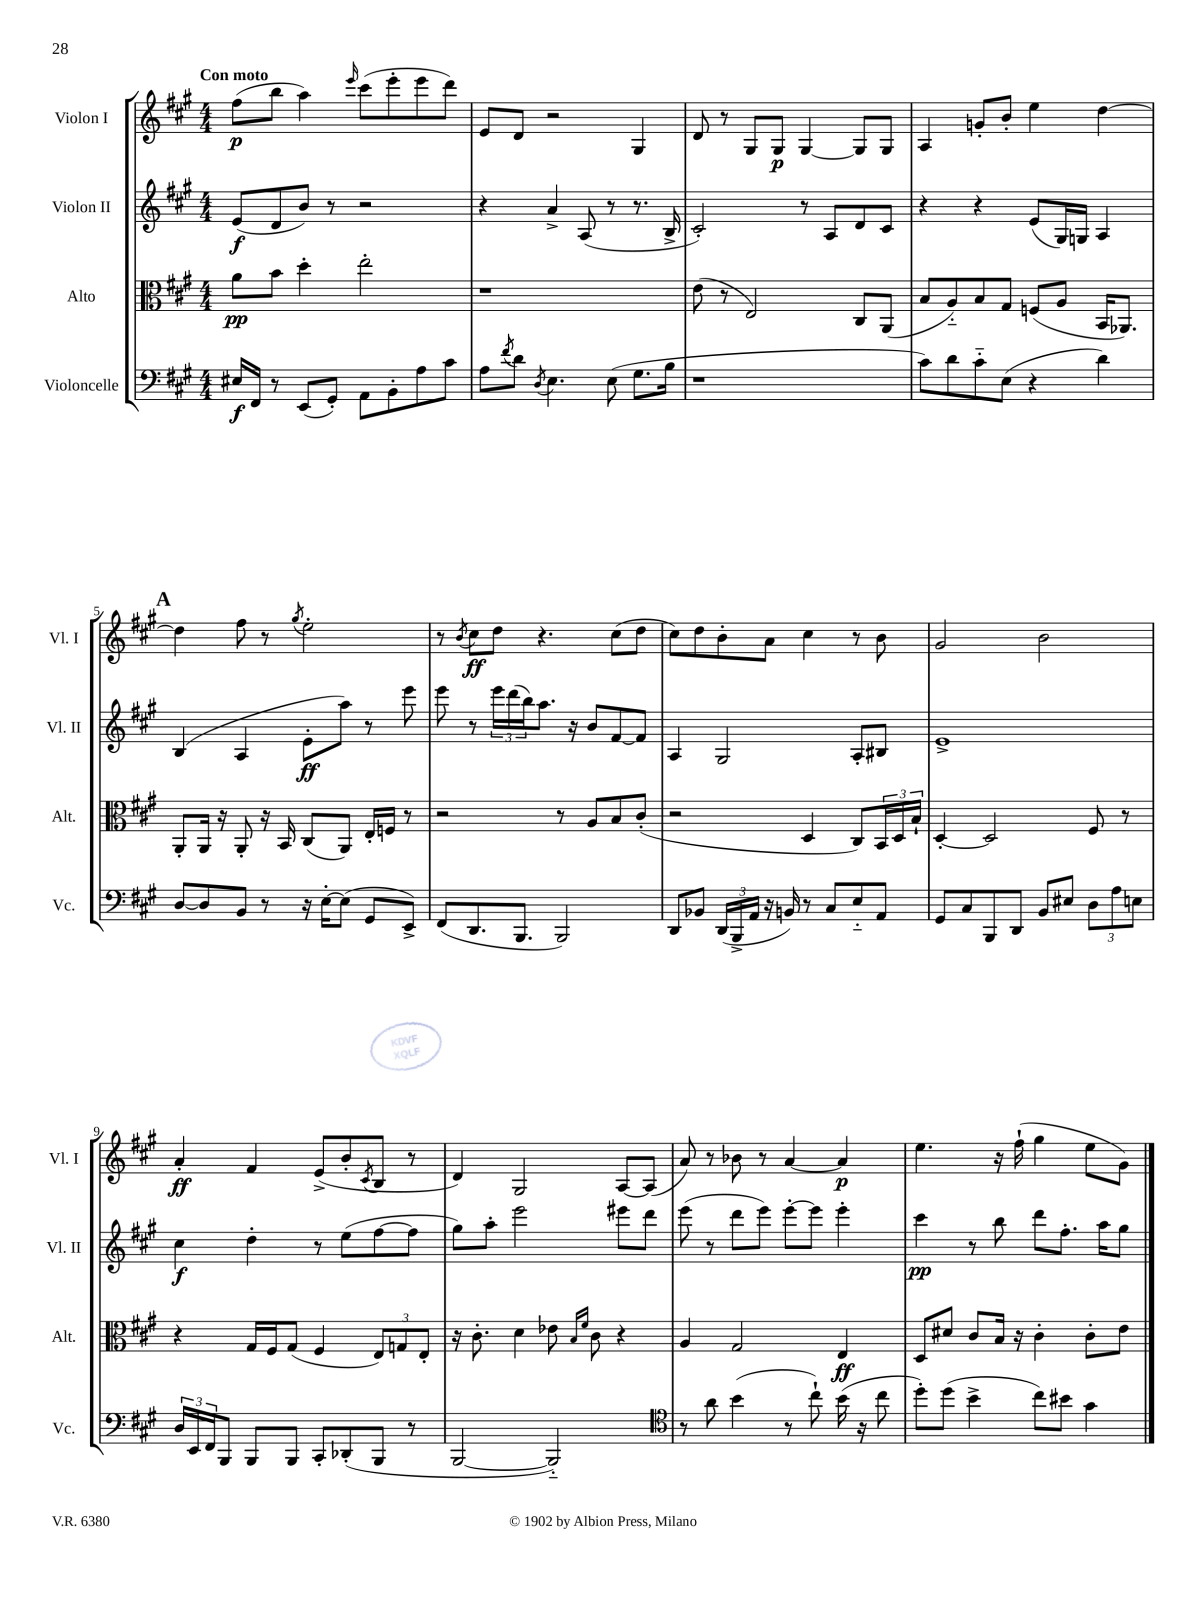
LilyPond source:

<<
\new StaffGroup <<
\new Staff = "s0" \with { instrumentName = "Violon I" shortInstrumentName = "Vl. I" } {
    \clef treble \key a \major \numericTimeSignature \time 4/4 \tempo "Con moto"
    fis''8\p( b''8 a''4) \grace { e'''16 } cis'''8( e'''8-. e'''8 d'''8) |
    e'8 d'8 r2 gis4 |
    d'8 r8 gis8 gis8\p gis4~ gis8 gis8 |
    a4 g'8-. b'8-. e''4 d''4~ |
    \mark \markup { \bold "A" } d''4 fis''8 r8 \acciaccatura { gis''8 } e''2-. |
    r8 \acciaccatura { b'8 } cis''8\ff d''8 r4. cis''8( d''8 |
    cis''8) d''8 b'8-. a'8 cis''4 r8 b'8 |
    gis'2 b'2 |
    a'4-.\ff fis'4 e'8->( b'8-. \acciaccatura { cis'8 } b8 r8 |
    d'4) gis2 a8~ a8( |
    a'8) r8 bes'8 r8 a'4~ a'4\p |
    e''4. r16 fis''16-!( gis''4 e''8 gis'8) \bar "|." |
}
\new Staff = "s1" \with { instrumentName = "Violon II" shortInstrumentName = "Vl. II" } {
    \clef treble \key a \major \numericTimeSignature \time 4/4
    e'8\f( d'8 b'8) r8 r2 |
    r4 a'4-> a8( r8 r8. b16-> |
    cis'2-.) r8 a8 d'8 cis'8 |
    r4 r4 e'8( gis16) g16 a4 |
    \mark \markup { \bold "A" } b4( a4 e'8-.\ff a''8) r8 e'''8 |
    e'''8 r8 \tuplet 3/2 { e'''16 d'''16( b''16) } a''8. r16 b'8 fis'8~ fis'8 |
    a4 gis2 a8-. bis8 |
    e'1-> |
    cis''4\f d''4-. r8 e''8( fis''8~ fis''8 |
    gis''8) a''8-. e'''2 eis'''8 d'''8 |
    e'''8( r8 d'''8 e'''8) e'''8~-. e'''8 e'''4-. |
    cis'''4\pp r8 b''8 d'''8 fis''8.-. a''16 gis''8 \bar "|." |
}
\new Staff = "s2" \with { instrumentName = "Alto" shortInstrumentName = "Alt." } {
    \clef alto \key a \major \numericTimeSignature \time 4/4
    a'8\pp b'8 d''4-. e''2-. |
    r1 |
    e'8( r8 e2) cis8 a,8( |
    b8 a8-_) b8 gis8 f8( a8 b,16 aes,8.) |
    \mark \markup { \bold "A" } a,8-. a,16 r16 a,8-. r16 b,16 cis8( a,8) e16-. f16 r8 |
    r2 r8 a8 b8 cis'8-.( |
    r2 d4 cis8) \tuplet 3/2 { b,16 d16 b16-! } |
    d4~-. d2 fis8 r8 |
    r4 gis16 fis16 gis8( fis4 \tuplet 3/2 { e8) g8 e8-. } |
    r16 cis'8.-. d'4 ees'8 \grace { b16 fis'16 } cis'8 r4 |
    a4 gis2 e4\ff |
    d8 dis'8 cis'8 b16 r16 cis'4-. cis'8-. e'8 \bar "|." |
}
\new Staff = "s3" \with { instrumentName = "Violoncelle" shortInstrumentName = "Vc." } {
    \clef bass \key a \major \numericTimeSignature \time 4/4
    eis16\f fis,16 r8 e,8( gis,8-.) a,8 b,8-. a8 cis'8 |
    a8 \acciaccatura { fis'8 } d'8 \acciaccatura { d8 } e4. e8( gis8. b16 |
    r1 |
    cis'8) d'8 cis'8-_ e8( r4 d'4) |
    \mark \markup { \bold "A" } d8~ d8 b,8 r8 r16 e16~-. e8( gis,8 e,8->) |
    fis,8( d,8. b,,8. b,,2) |
    d,8 bes,8 \tuplet 3/2 { d,16( b,,16-> a,16 } r16 b,16) r8 cis8 e8-_ a,8 |
    gis,8 cis8 b,,8 d,8 b,8 eis8 \tuplet 3/2 { d8 a8 e8 } |
    \tuplet 3/2 { d16 e,16 fis,16 } b,,8 b,,8 b,,8 cis,8-. des,8-.( b,,8 r8 |
    b,,2~ b,,2-_) |
    \clef tenor r8 a'8 b'4( r8 cis''8-!) b'16( r16 cis''8 |
    d''8-.) d''8( b'4-> cis''8) bis'8 gis'4 \bar "|." |
}
>>
>>
